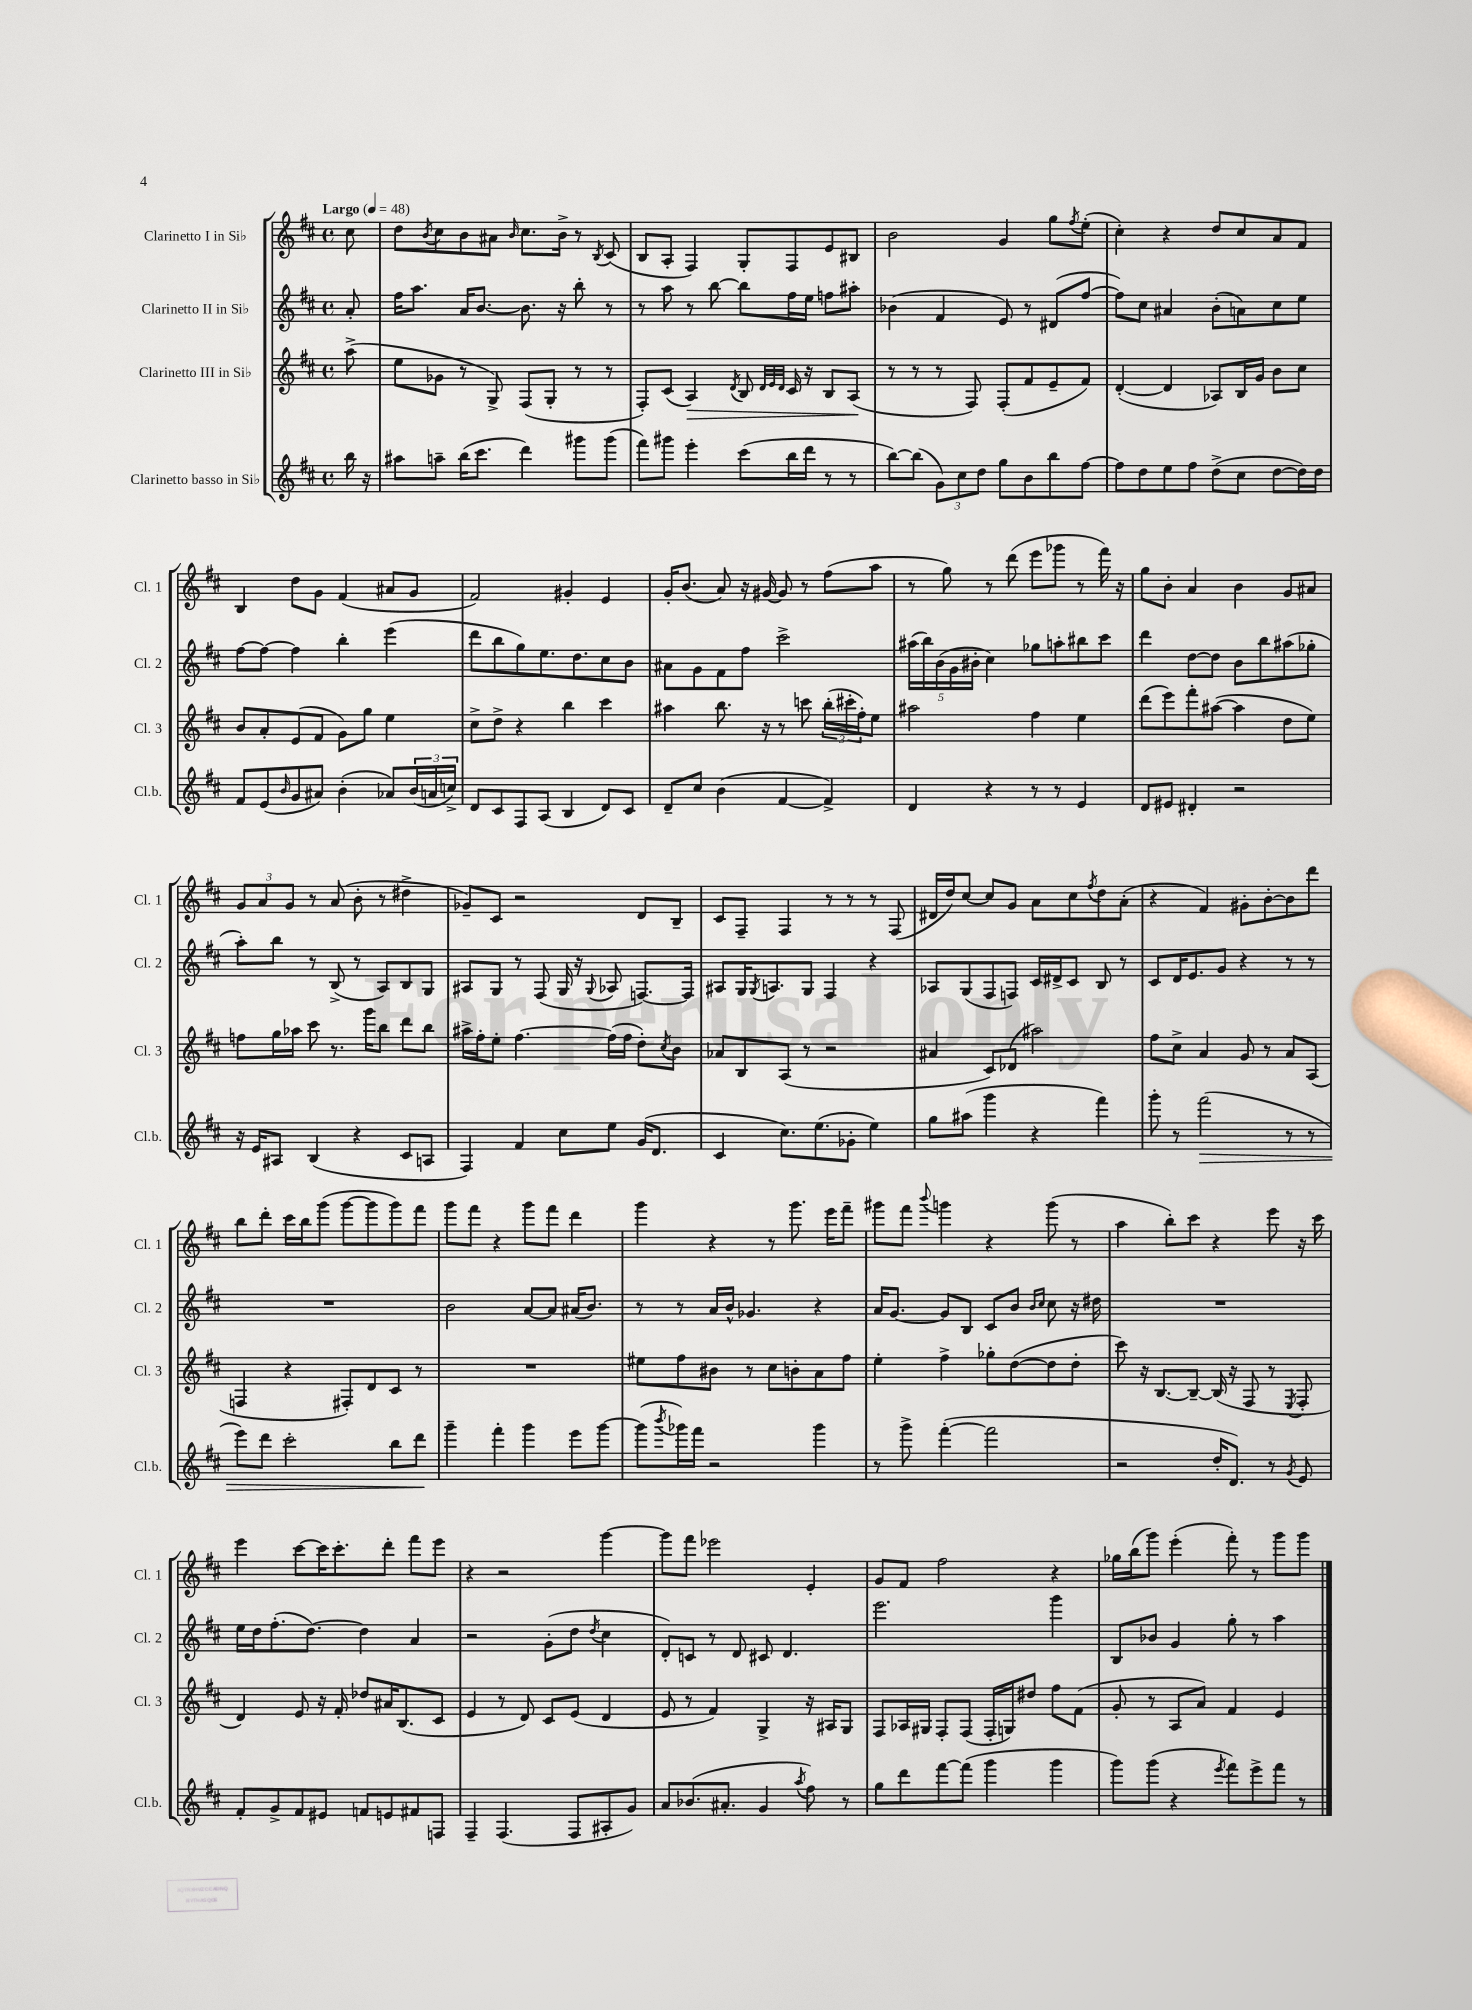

**kern	**kern	**kern	**kern
*staff4	*staff3	*staff2	*staff1
*clefG2	*clefG2	*clefG2	*clefG2
*k[f#c#]	*k[f#c#]	*k[f#c#]	*k[f#c#]
*M4/4	*M4/4	*M4/4	*M4/4
*met(c)	*met(c)	*met(c)	*met(c)
*MM48	*MM48	*MM48	*MM48
16bb	(8aa^	8a'	8cc#
16r	.	.	.
=	=	=	=
8aa#	8ee	16ff#	8dd
.	.	8.aa	.
.	.	.	8qb
8aa~	8g-	.	8cc#
(16bb	8r	16a	8b
8.ccc#	.	[8.b	.
.	8G^)	.	8a#
.	.	.	16qqb
4ddd)	(8F#	8.b]	8.cc#
.	8G'	.	.
.	.	16r	16b^
8ggg#	8r	8bb'	8r
.	.	.	8qB
(8ggg#	8r	8r	(8c#
=	=	=	=
8fff#)	8F#')	8r	8B
8ggg#	(8c#	8aa	8A'
4eee'	4A)	8r	4F#)
.	.	[8bb	.
.	8qd	.	.
(8ccc#	8B	8bb]	8G'
.	32qqd	.	.
.	32qqe	.	.
.	32qqd	.	.
16bb	16c#	16ff#	8F#
16ddd	16r	16ee	.
8r	8B	8ff	8e
8r	(8A	8aa#'	8B#
=	=	=	=
[8bb)	8r	(4b-	2b
(8bb]	8r	.	.
12g)	8r	4f#	.
12cc#	.	.	.
.	8F#)	.	.
12dd	.	.	.
8gg	(8F#'	8e)	4g
8b	8f#	8r	.
8bb	8e~	(8d#	8gg
.	.	.	8qff#
[8ff#	8f#)	[8ff#	(8ee'
=	=	=	=
8ff#]	([4d'	8ff#])	4cc#')
8dd	.	8cc#	.
8ee	4d]	4a#	4r
8ff#	.	.	.
(8dd^	8A-)	(8b'	8dd
8cc#	16B	8a)	8cc#
.	16g	.	.
[8dd	8b	8cc#	8a
16dd])	8cc#	8ee	8f#
16dd	.	.	.
=	=	=	=
8f#	8b	[8ff#	4B
(8e	8a'	8ff#_	.
16qqb	.	.	.
8g	(8e	4ff#]	8dd
8a#)	8f#	.	8g
(4b'	8g)	4bb'	(4f#
.	8gg	.	.
8a-)	4ee	(4eee	8a#
(24b	.	.	8g
24a	.	.	.
24cc^)	.	.	.
=	=	=	=
8d	8cc#^	8ddd	2f#)
8c#	8dd^	8bb	.
8F#	4r	8gg)	.
(8A	.	8.ee	.
4B	4bb	.	4g#'
.	.	8.dd	.
8d)	4ccc#	8cc#	4e
8c#	.	8b	.
=	=	=	=
8d~	4aa#	8a#	16g'
.	.	.	(8.b
8cc#	.	8g	.
(4b	8.bb	8f#	8a)
.	.	8ff#	16r
.	16r	.	[16g#
[4f#	8r	2ccc#^	8g#]
.	8ccc	.	8r
4f#^])	(24bb'	.	(8ff#
.	24ccc#'	.	.
.	24ff#')	.	.
.	8ee	.	8aa
=	=	=	=
4d	2aa#	(20aa#	8r
.	.	20bb)	.
.	.	(20b	.
.	.	.	8gg)
.	.	20g	.
.	.	20b#'	.
4r	.	4cc#)	8r
.	.	.	(8ddd
8r	4ff#	8gg-	8eee
8r	.	8aa'	8ggg-
4e	4ee	8bb#	8r
.	.	8ccc#	16fff#)
.	.	.	16r
=	=	=	=
8d	(8ddd	4ddd	8gg
8e#	8eee)	.	8b'
4d#'	8fff#'	[8dd	4a
.	([8aa#	8dd]	.
2r	4aa#]	8b	4b
.	.	8bb	.
.	8dd	(8aa#	8g
.	8ee)	8gg-'	8a#
=	=	=	=
16r	8ff	8aa')	12g
16e	.	.	.
.	.	.	12a
8A#	16gg	8bb	.
.	.	.	12g
.	16aa-	.	.
(4B	8ccc#	8r	8r
.	8.r	(8B^	(8a
4r	.	8r	8b'
.	16ggg	.	.
.	8bb	8A)	8r
8c#	8ddd	8B	4dd#^
8A	8bb	8G	.
=	=	=	=
4F#)	16aa#^	8A#	8g-~)
.	16ff#'	.	.
.	8ee'	8G	8c#
4f#	[4.ff#	8r	2r
.	.	(8F#	.
8cc#	.	16G	.
.	.	16r	.
.	.	8qqG	.
8ee	(16ff#]	8A-	.
.	16ff#	.	.
(16g	8dd')	[8.F)	8d
8.d	.	.	.
.	8qcc#	.	.
.	8b	.	8B~
.	.	16F]	.
=	=	=	=
4c#	8a-	8A#	8c#
.	8B	16G	8F#~
.	.	8qG	.
.	.	8.A	.
8.cc#)	(8A	.	4F#
.	8r	8G	.
(8.ee	.	.	.
.	2r	4F#	8r
8g-'	.	.	8r
4ee)	.	4r	8r
.	.	.	(8F#
=	=	=	=
8gg	4a#	8A-	16d#
.	.	.	16dd)
(8aa#	.	(8G	[8cc#
4ggg	8c#)	8F#	8cc#]
.	(8d-	8F)	8g
4r	2aa#)	16c#	8a
.	.	16d#^	.
.	.	8c#	8cc#
.	.	.	8qff#
4fff#)	.	8B	8dd
.	.	8r	(8a'
=	=	=	=
8ggg'	8ff#	8c#	4r
8r	8cc#^	16d	.
.	.	8.e	.
(2fff#	4a	.	4f#)
.	.	8g	.
.	8g	4r	8g#'
.	8r	.	[8b'
8r	8a	8r	8b]
8r	(8A	8r	8ddd
=	=	=	=
8eee)	4F	1r	8bb
8ddd	.	.	8ddd'
2ccc#'	4r	.	16ccc#
.	.	.	16bb
.	.	.	(8ggg
.	8F#')	.	[8ggg
.	8d	.	8ggg]
8bb	8c#	.	8ggg)
8ddd	8r	.	8fff#
=	=	=	=
4ggg~	1r	2b	8ggg
.	.	.	8fff#
4fff#'	.	.	4r
4ggg	.	[8a	8ggg
.	.	8a]	8fff#
8eee	.	(16a#	4ddd
.	.	8.b)	.
[8ggg	.	.	.
=	=	=	=
(8ggg]	8ee#	8r	4ggg
8qbbb	.	.	.
16ggg-)	8ff#	8r	.
16fff#	.	.	.
2r	8b#	16a	4r
.	.	16b^^	.
.	8r	4.g-	.
.	8cc#	.	8r
.	8b'	.	8.ggg
4ggg-	8a	4r	.
.	.	.	16eee
.	8ff#	.	8fff#~
=	=	=	=
8r	4ee'	16a	8ggg#
.	.	[8.g	.
8ggg^	.	.	8fff#
.	.	.	8qqbbb
([4fff#'	4ff#^	8g]	4ggg
.	.	8B	.
2fff#]	8gg-'	8c#	4r
.	([8dd	8b	.
.	.	16qqb	.
.	.	16qqcc#	.
.	8dd]	8cc#	(8ggg
.	8dd'	16r	8r
.	.	16dd#	.
=	=	=	=
2r	8ccc#)	1r	4aa
.	16r	.	.
.	[8.B	.	.
.	.	.	8bb')
.	8B~_	.	8ccc#
16dd'	(16B]	.	4r
8.d)	16r	.	.
.	8F#	.	.
8r	8r	.	8eee
8qg	8qE	.	.
8e	8F#'	.	16r
.	.	.	16ccc#
=	=	=	=
8f#'	4d)	16ee	4eee
.	.	16dd	.
8g^	.	(8.ff#'	.
8f#	8e	.	[8ccc#
.	.	[8.dd)	.
8e#	16r	.	16ccc#]
.	16f#'	.	8.ccc#'
8f	8dd-	4dd]	.
8e	16a#	.	8ddd'
.	(8.B	.	.
8f#	.	4a	8fff#
8F	8c#	.	8eee
=	=	=	=
4F#~	4e	2r	4r
(4.F#	8r	.	2r
.	8d)	.	.
.	8c#	(8g'	.
8F#	(8e	8dd	.
.	.	8qdd	.
8A#'	4d	4cc#	[4ggg
8g)	.	.	.
=	=	=	=
8a	8e	8d')	8ggg]
(8.b-	8r	8c	8fff#
.	4f#)	8r	2eee-
8.a#'	.	.	.
.	.	8d	.
4g	4G^	8c#	.
.	.	4.d	.
8qaa	.	.	.
8ff#)	16r	.	4e'
.	16A#	.	.
8r	8G	.	.
=	=	=	=
8gg	8F#	2.eee	8g
8ddd	16A-	.	8f#
.	16G#	.	.
[8fff#	8F#'	.	2ff#
(8fff#]	(8F#	.	.
4ggg	16F#'	.	.
.	16G)	.	.
.	8dd#	.	.
4ggg	8ff#	4ggg	4r
.	(8f#	.	.
=	=	=	=
8ggg)	8g'	8B	16gg-
.	.	.	(16bb
(8ggg	8r	8b-	8ggg)
4r	8A	4g	(4eee'
.	8a)	.	.
8qeee	.	.	.
8fff#)	4f#	8gg'	8fff#')
8eee^	.	8r	8r
8fff#	4e	4aa	8ggg
8r	.	.	8ggg
==	==	==	==
*-	*-	*-	*-
